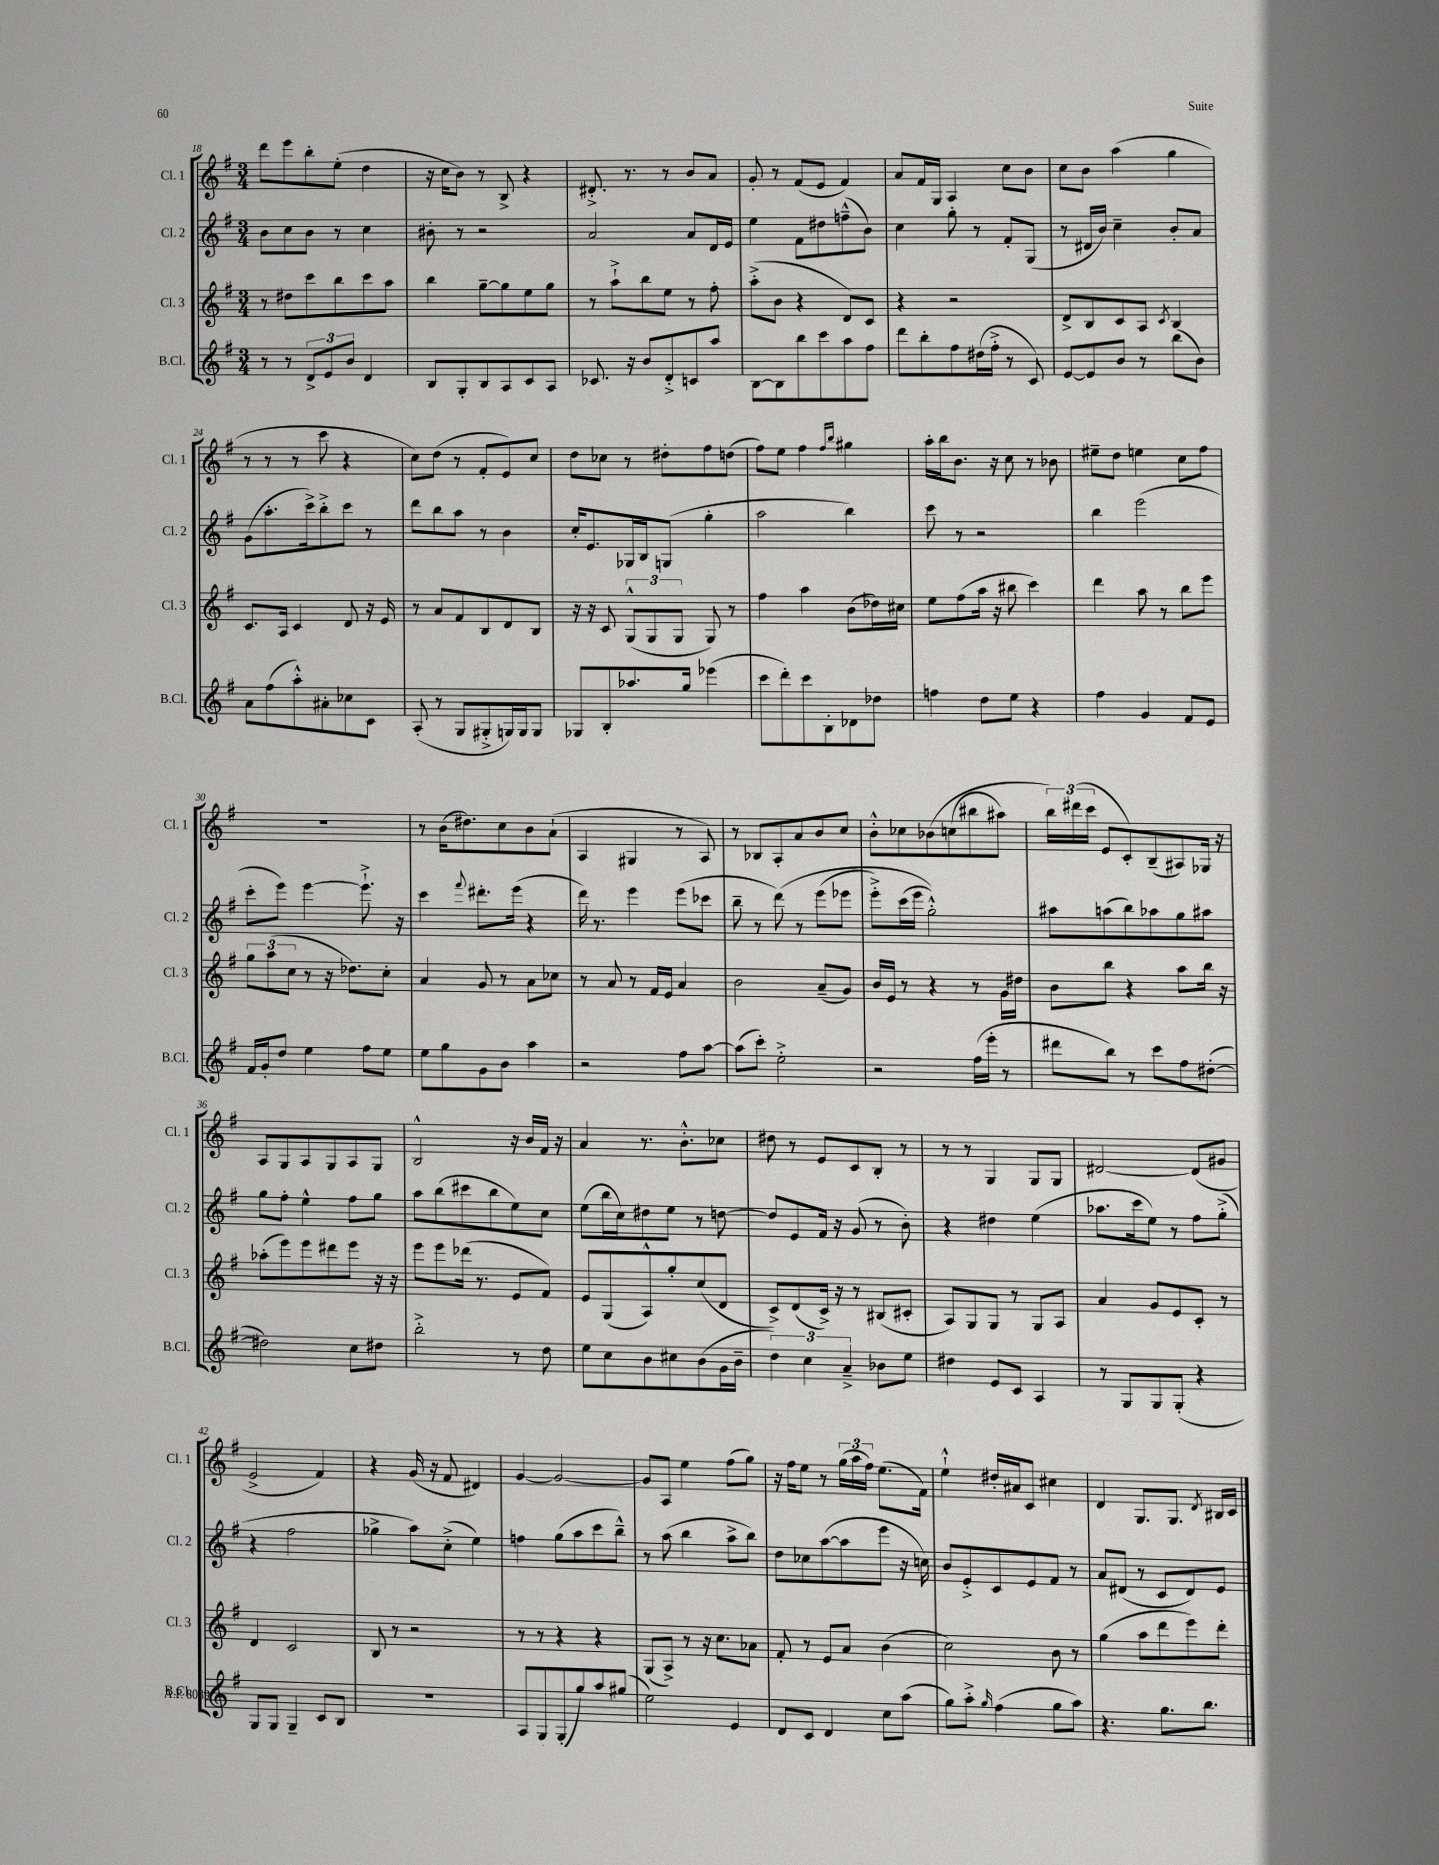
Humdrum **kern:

**kern	**kern	**kern	**kern
*part4	*part3	*part2	*part1
*staff4	*staff3	*staff2	*staff1
*I"B.Cl.	*I"Cl. 3	*I"Cl. 2	*I"Cl. 1
*I'B.Cl.	*I'Cl. 3	*I'Cl. 2	*I'Cl. 1
*clefG2	*clefG2	*clefG2	*clefG2
*k[f#]	*k[f#]	*k[f#]	*k[f#]
*M3/4	*M3/4	*M3/4	*M3/4
=18	=18	=18	=18
8r	8r	8b\L	8ddd\L
8r	8dd#X\L	8cc\	8eee\
12d^/L	8ccc\	8b\J	8bb'\
12e/	.	.	.
.	8bb\	8r	(8ee'\J
12b/J	.	.	.
4d/	8ccc\	4cc\	4dd\
.	8aa\J	.	.
=19	=19	=19	=19
8B/L	4bb\	8b#X'\	16r
.	.	.	16cc\KL
8G'/	.	8r	8b\J)
8B/	[8gg~\L	2r	8r
8A/	8gg\]	.	8B^/
8c/	8ee\	.	4r
8A/J	8gg\J	.	.
=20	=20	=20	=20
8.c-X/	8r	2a/	8.d#X'^/
.	8aa`^\L	.	.
16r	.	.	8.r
8b/L	8bb\	.	.
8d'^/	8ee\J	.	8r
8cn/	8r	8a/L	8b/L
8aa/J	8ff#'\	16d/L	8a/J
.	.	16e/JJ	.
=21	=21	=21	=21
[8B\L	(8aa'^\L	4ee\	8g'/
8B\]	8b\J	.	8r
8bb\	4r	8f#\L	(8f#/L
8ccc\	.	8dd#X\	8e/J
8aa\	8d/L)	(8ffn~^^\	4f#/)
8ff#\J	8c/J	8b\J)	.
=22	=22	=22	=22
8ddd\L	4r	4cc\	8a/L
8bb'\	.	.	16f#/L
.	.	.	16G/JJ
8ff#\	2r	8gg'\	4A/
(16dd#X\L	.	8r	.
16ff#'^\JJ	.	.	.
8r	.	8f#'/L	8cc\L
8c/)	.	(8G/J	8b\J
=23	=23	=23	=23
[8e/L	8d^/L	8r	8cc\L
8e/]	8B/	16d#X/LL	8b\J
.	.	16b/JJ)	.
8b/J	8c/	4cc~\	(4aa\
8r	8A/J	.	.
.	8qc/	.	.
(8bb\L	4B/	8b'/L	4gg\
8b\J)	.	8a/J	.
!!LO:LB:g=z
=24	=24	=24	=24
8a\L	8.c/L	(8g\L	8r
(8ff#\	.	8.aa'\	8r
.	16A/Jk	.	.
8aa'^^\)	4c/	.	8r
.	.	16ccc^\k)	.
8a#X'\	.	8bb'^\	8ccc\
8cc-X\	8d/	8ccc\J	4r
8c\J	16r	8r	.
.	16e/	.	.
=25	=25	=25	=25
(8A'/	8r	8ddd\L	8cc\L)
8r	8a/L	8bb\	(8dd\J
8G/L	8f#/	8aa\J	8r
8G#X'^/	8B/	8r	8f#'/L
16Gn/L)	8d/	4b\	8e/)
16G/J	.	.	.
8G/J	8B/J	.	8cc/J
=26	=26	=26	=26
8G-X/L	16r	16cc'/KL	8dd\L
.	16r	8.e/	.
8B'/	8c/	.	8cc-X\J
8.aa-X/	(12G^^/L	16G-X/L	8r
.	.	16B/J	.
.	12G/	.	.
.	.	(8Gn/J	8dd#X'\L
.	12G/J	.	.
16gg/Jk	.	.	.
(4eee-X\	8G/)	4gg'\	8ff#\
.	8r	.	(8ddn\J
=27	=27	=27	=27
8ccc\L	4ff#\	2aa\	8ff#\L)
8ddd'\)	.	.	8ee\J
8ccc\	4aa\	.	4ff#\
8B'\	.	.	.
.	.	.	16qqff#/LL
.	.	.	16qqbb/JJ
8d-X\	(8b\L	4bb\)	4gg#X\
8dd-X\J	16dd-X\L)	.	.
.	16cc#X\JJ	.	.
=28	=28	=28	=28
4ffn\	8ee\L	8ccc\	16aa'\LL
.	.	.	16bb\J
.	(8ff#\	8r	8.b\J
8dd\L	16aa\Jk	2r	.
.	16r	.	16r
8ee\J	8bb#X\	.	8cc\
4r	4ccc\)	.	8r
.	.	.	8b-X\
=29	=29	=29	=29
4ff#\	4ddd\	4bb\	8ee#X~\L
.	.	.	8dd\J
4g/	8aa\	(2eee\	4een\
.	8r	.	.
8f#/L	8bb\L	.	8cc\L
8e/J	8eee\J	.	8ff#\J
!!LO:LB:g=z
=30	=30	=30	=30
16f#/LL	12gg\L	8ccc'\L	2.r
16g'/J	.	.	.
.	(12aa\	.	.
8dd/J	.	8eee\J)	.
.	12cc\J	.	.
4ee\	8r	[4eee\	.
.	16r	.	.
.	8.dd-X\L)	.	.
8ff#\L	.	8.eee`^\]	.
8ee\J	8cc'\J	.	.
.	.	16r	.
=31	=31	=31	=31
8ee\L	4a/	4ccc\	8r
8gg\	.	.	(16b\KL
.	.	.	8.dd#X\)
.	.	8qqfff#/	.
8g\	8g/	8.ddd#X'\L	.
8b\J	8r	.	8cc\
.	.	(16eee\Jk	.
4aa\	8a\L	4r	8b\
.	8cc-X\J	.	(8a`\J
=32	=32	=32	=32
2r	8r	16ddd\)	4A/
.	.	8.r	.
.	8a/	.	.
.	8r	4eee\	4G#X/
.	16f#/LL	.	.
.	16e/JJ	.	.
8ff#\L	4a/	(8eee\L	8r
[8aa\J	.	8ccc-X\J	8A/)
=33	=33	=33	=33
(8aa\L]	2b\	8bb~\	8r
8ccc'\J)	.	8r	8B-X/L
2ee'^\	.	(8ddd\)	8A'/
.	.	8r	8a/
.	(8a~/L	(8eee\L	8b/
.	8g/J)	8eee-X\J	8cc/J
=34	=34	=34	=34
2r	16b/LL	8eee'^\L)	8b'^^\L
.	16e/JJ	.	.
.	8r	(16ccc\L	8cc-X\
.	.	16eee\JJ	.
.	4r	2gg'^^\))	(8b-X\
.	.	.	(8ccn\
(16ff#\LL	8r	.	8bb#X\
16eee'\JJ	.	.	.
8r	16g\LL	.	8aa#X\J)
.	16dd#X\JJ	.	.
=35	=35	=35	=35
8ddd#X\L	8b\L	8aa#X\L	24bb\LL)
.	.	.	(24ddd#X\
.	.	.	24ccc\JJ
8bb\J)	8bb\J	(8aan\	8e/L
8r	4r	8bb\)	8c'/)
8ccc\L	.	8aa-X\	(8B~/
8ff#\	8aa\L	8gg\	8A#X/)
([8dd#X'\J	16bb\Jk	8aa#X\J	16G-X/Jk
.	16r	.	16r
!!LO:LB:g=z
=36	=36	=36	=36
2dd#X\])	(8aa-X'\L	8gg\L	8A/L
.	8eee\)	8ff#'\J	8G/
.	8eee\	4ee^^\	8A/
.	8ddd#X\	.	8G/
8cc\L	8eee\J	8ff#\L	8A/
8dd#X\J	16r	8gg\J	8G/J
.	16r	.	.
=37	=37	=37	=37
2bb'^\	8eee\L	8aa\L	2B^^/
.	8eee\	(8bb\	.
.	(16ddd-X\Jk	8ccc#X\	.
.	8.r	.	.
.	.	8bb\	.
8r	8e/L	8ee\)	16r
.	.	.	16b/LL
8dd\	8f#/J)	8cc\J	16f#/JJ
.	.	.	16r
=38	=38	=38	=38
8ee\L	8e/L	(8ee\L	4a/
8cc\	(8G/	16bb\L	.
.	.	16cc\J)	.
8b\	8A^^/)	8dd#X\	8.r
8cc#X\	8gg'/	8ee\J	.
.	.	.	8.b'^^\L
(8b\	(8cc/	8r	.
16g\L	8d/J	[8ddn\	8cc-X\J
16b~\JJ	.	.	.
=39	=39	=39	=39
6dd\)	8c^/L)	8dd/L]	8dd#X\
.	(8d/	8e/	8r
6cc\	.	.	.
.	16c^/Jk)	16f#/Jk	8e/L
.	16r	16r	.
6a~^/	.	.	.
.	8r	(8g/	8c/
8b-X\L	(8B#X/L	8r	8B'/J
8ee\J	8c#X'/J	8b'\)	8r
=40	=40	=40	=40
4dd#X\	8A/L)	4r	8r
.	8G/	.	8r
8e/L	8G/J	4dd#X\	4G/
8c/J	8r	.	.
4A/	8G/L	(4ee\	8G/L
.	8A/J	.	8G/J
=41	=41	=41	=41
8r	4a/	8.aa-X\L	[2d#X/
8G/L	.	.	.
.	.	16ccc\k	.
8G/	8g/L	8ee\J)	.
(8G'/J	8e/	8r	.
4r	8c'/J	8ff#\L	(8d#/L]
.	8r	(8gg'^\J	8g#X/J
!!LO:LB:g=z
=42	=42	=42	=42
8G/L	4d/	4r	2e^/
8G/J	.	.	.
4G~/)	2c/	2ff#\	.
8c/L	.	.	4f#/)
8B/J	.	.	.
=43	=43	=43	=43
2.r	8B/	4gg-X^\	4r
.	8r	.	.
.	2r	8aa\L)	(16g/
.	.	.	16r
.	.	(8cc'^\J	8f#/
.	.	4ee\)	4d#X/)
=44	=44	=44	=44
8A/L	8r	4ffn\	[4g/
(8G/	8r	.	.
8G'/	4r	(8gg\L	2g/_
8gg/)	.	8aa\	.
8aa/	4r	8ccc\	.
(8gg#X/J	.	8bb~^^\J)	.
=45	=45	=45	=45
2ee\)	(8G/L	8r	8g/L]
.	8A^/J)	(8aa\	8A/J
.	8r	4bb\	4ee\
.	16r	.	.
.	8.cc\L	.	.
4e/	.	8aa^\L	(8ff#\L
.	8a-X\J	8bb\J)	8gg\J)
=46	=46	=46	=46
8d/L	8f#'/	8dd\L	16r
.	.	.	16ff#\KL
8c/J	8r	8cc-X\	8ee\J
4d/	8e/L	([8aa\	8r
.	8a/J	8aa\]	(24gg\LL
.	.	.	24aa\
.	.	.	24ff#\JJ)
8cc\L	(4b\	8eee\J	(8.ee\L
(8aa\J	.	16r	.
.	.	16ccn\)	16f#\Jk)
=47	=47	=47	=47
8gg\L)	2cc\)	8b/L	4ee`^^\
8aa'^\J	.	8e'^/	.
16qqgg/	.	.	.
(4ff#\	.	8c/	16dd#X'/LL
.	.	.	16a#X/J
.	.	8e/	8c/J
8gg\L	8b\	8f#/J	4cc#X\
8aa\J)	8r	8r	.
=48	=48	=48	=48
4.r	(4gg\	8a/L	4d/
.	.	(8d#X/J	.
.	8aa\L	8r	8.G/L
8.gg\L	8ddd\	8c/L	.
.	.	.	8.G/J
.	8eee\)	8d#/)	.
8.bb\J	.	.	.
.	.	.	8qd/
.	8ddd'\J	8e/J	16B#X/LL
.	.	.	16c/JJ
==	==	==	==
*-	*-	*-	*-
